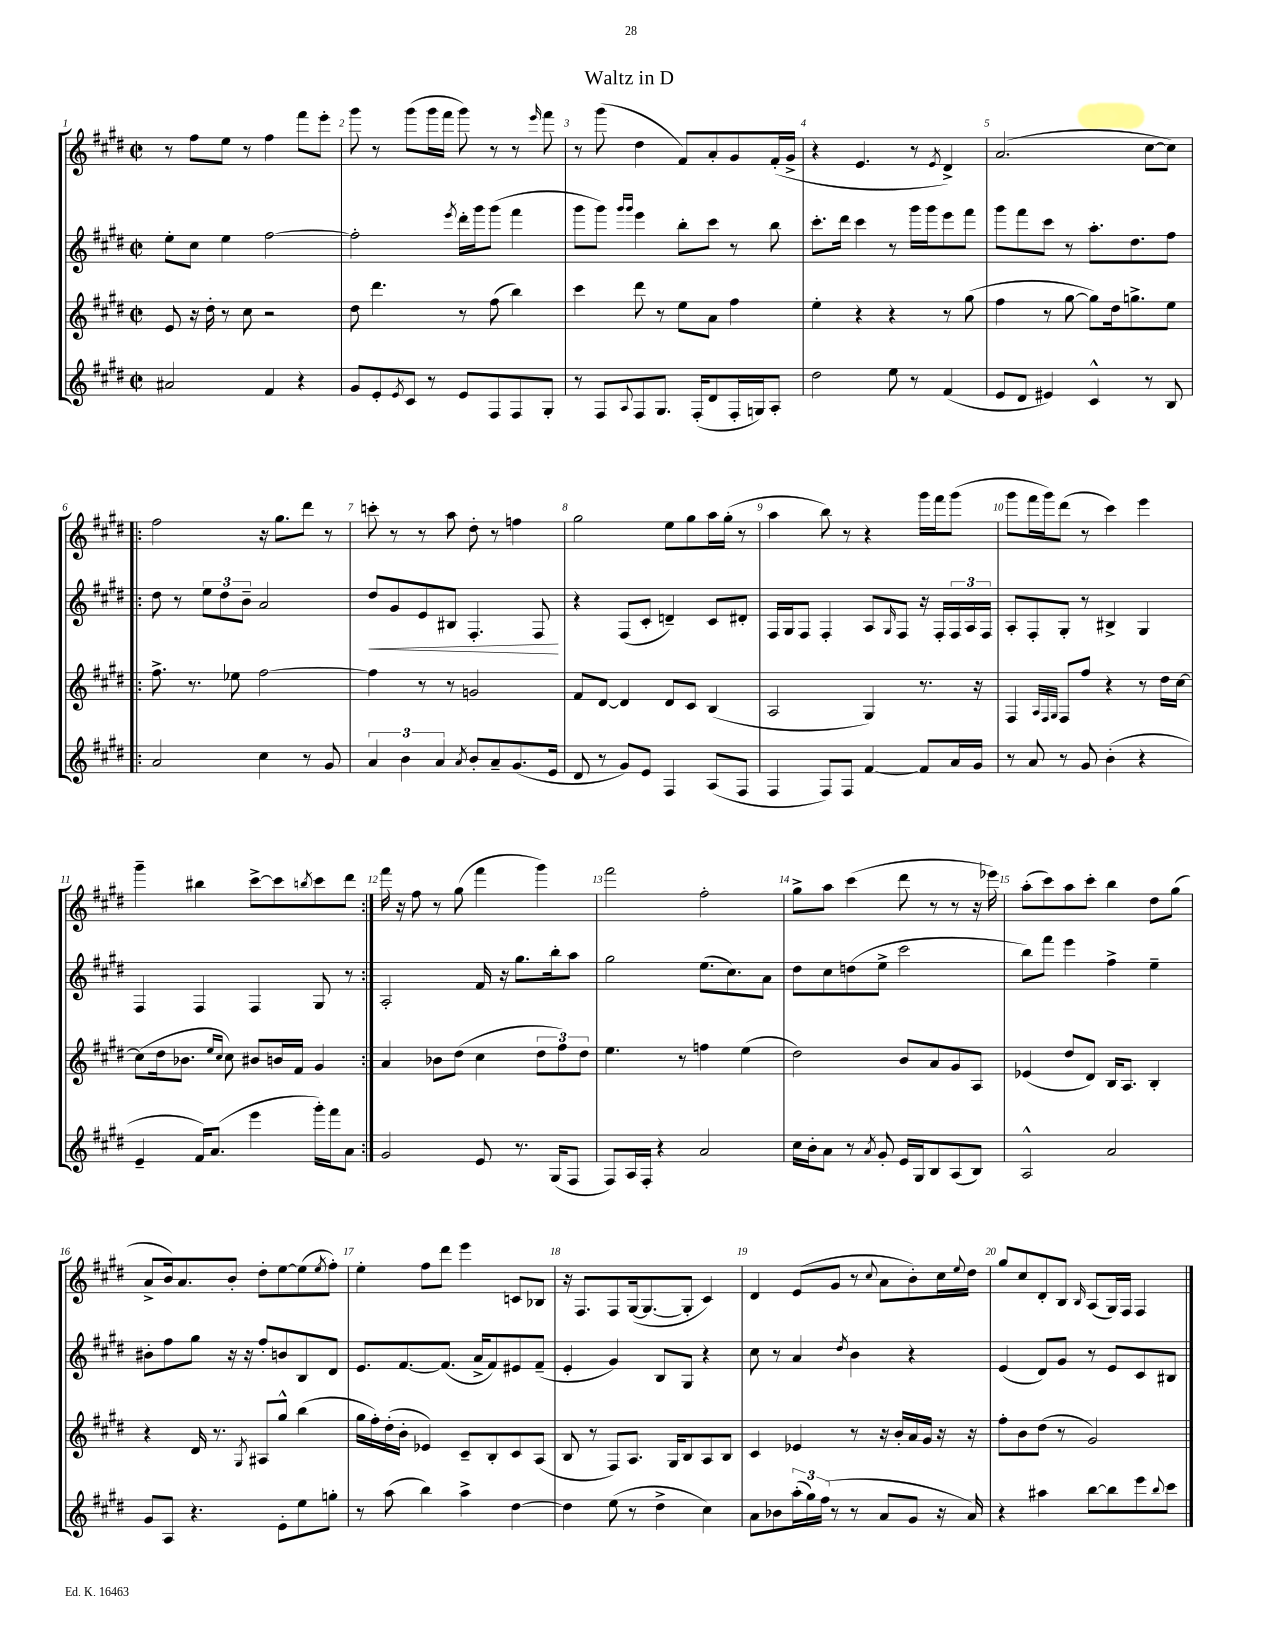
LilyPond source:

\header { title = "Waltz in D" }
<<
\new StaffGroup <<
\new Staff = "s0" {
    \clef treble \key e \major \defaultTimeSignature \time 2/2
    r8 fis''8 e''8 r8 fis''4 fis'''8 e'''8-. |
    gis'''8 r8 gis'''8( gis'''16 fis'''16 gis'''8) r8 r8 \grace { e'''16 } fis'''8 |
    r8 gis'''8( dis''4 fis'8) a'8-. gis'8 fis'16-.( gis'16-> |
    r4 e'4. r8 \acciaccatura { e'8 } dis'4->) |
    a'2.( cis''8~ cis''8) |
    \repeat volta 2 { fis''2 r16 gis''8. dis'''8 r8 |
    c'''8-. r8 r8 a''8 dis''8-. r8 f''4 |
    gis''2 e''8 gis''8 a''16 gis''16-.( r8 |
    a''4 b''8) r8 r4 gis'''16 fis'''16 gis'''8( |
    gis'''8 fis'''16 gis'''16) dis'''8( r8 cis'''4) e'''4 |
    gis'''4-- bis''4 cis'''8~-> cis'''8 \acciaccatura { b''8 } cis'''8 dis'''8 | }
    fis'''16 r16 fis''8 r8 gis''8( fis'''4 gis'''4) |
    fis'''2 fis''2-. |
    gis''8-> a''8 cis'''4( dis'''8 r8 r8 r16 ees'''16) |
    a''8-.( cis'''8) a''8 cis'''8-. b''4 dis''8 gis''8( |
    a'8-> b'16) a'8. b'8-. dis''8-. e''8~ e''8( \acciaccatura { e''8 } fis''8-.) |
    e''4-. fis''8 dis'''8 e'''4 c'8 bes8 |
    r16 fis8. fis8 gis16~( gis8.~ gis8-. cis'4) |
    dis'4 e'8( gis'8 r8 \appoggiatura { cis''8 } a'8 b'8-.) cis''16 \appoggiatura { e''8 } dis''16 |
    gis''8 cis''8 dis'8-. b8 \grace { b16 } a8( gis16) fis16 fis4 \bar "|." |
}
\new Staff = "s1" {
    \clef treble \key e \major \defaultTimeSignature \time 2/2
    e''8-. cis''8 e''4 fis''2~ |
    fis''2-. \acciaccatura { e'''8 } dis'''16-. gis'''16 gis'''8( fis'''4 |
    gis'''8 gis'''8) \grace { gis'''16 gis'''16 } e'''4 b''8-. cis'''8 r8 b''8 |
    cis'''8.-. dis'''16 cis'''4 r8 gis'''16 gis'''16 e'''8 fis'''8 |
    gis'''8 fis'''8 cis'''8 r8 a''8.-. dis''8. fis''8 |
    \repeat volta 2 { dis''8 r8 \tuplet 3/2 { e''8 dis''8 b'8-- } a'2 |
    dis''8\< gis'8 e'8 bis8 fis4.-. fis8\! |
    r4 fis8( cis'8-. d'4--) cis'8 dis'8-. |
    fis16 gis16 fis8 fis4-. a8 \grace { gis16 } fis8 r16 fis16-. \tuplet 3/2 { fis16 a16 fis16 } |
    a8-. fis8-. gis8-. r8 bis4-> gis4 |
    fis4 fis4 fis4 gis8 r8 | }
    a2-. fis'16 r16 gis''8. b''16-. a''8 |
    gis''2 e''8.( cis''8.) a'8 |
    dis''8 cis''8 d''8( e''8-> cis'''2 |
    b''8) fis'''8 e'''4 fis''4-> e''4-- |
    bis'8-. fis''8 gis''8 r16 r16 fis''8-. b'8 b8 dis'8 |
    e'8. fis'8.~ fis'8.( a'16-> fis'8) eis'8 fis'8--( |
    e'4-. gis'4) b8 gis8 r4 |
    cis''8 r8 a'4 \acciaccatura { dis''8 } b'4 r4 |
    e'4( dis'8) gis'8 r8 e'8 cis'8 bis8 \bar "|." |
}
\new Staff = "s2" {
    \clef treble \key e \major \defaultTimeSignature \time 2/2
    e'8 r16 dis''16-. r8 cis''8 r2 |
    dis''8 dis'''4. r8 fis''8( b''4) |
    cis'''4 dis'''8 r8 e''8 a'8 fis''4 |
    e''4-. r4 r4 r8 gis''8( |
    fis''4 r8 gis''8~ gis''8) dis''16 g''8.-> e''8 |
    \repeat volta 2 { fis''8.-> r8. ees''8 fis''2~ |
    fis''4 r8 r8 g'2 |
    fis'8 dis'8~ dis'4 dis'8 cis'8 b4( |
    a2 gis4) r8. r16 |
    fis4 \grace { a32 fis32 gis32 } fis8 fis''8 r4 r8 dis''16 cis''16~ |
    cis''8( dis''16 bes'8. \grace { e''16 cis''16 } cis''8) bis'8 b'16 fis'16 gis'4 | }
    a'4 bes'8 dis''8( cis''4 \tuplet 3/2 { dis''8 fis''8) dis''8 } |
    e''4. r8 f''4 e''4( |
    dis''2) b'8 a'8 gis'8 a8 |
    ees'4( dis''8 dis'8) b16 a8. b4-. |
    r4 dis'16 r8. \acciaccatura { gis8 } ais8 gis''8-^ b''4( |
    gis''16 fis''16-.) dis''16-.( b'16-. ees'4) cis'8-- b8-. cis'8 a8( |
    b8 r8 fis8) a8. gis16 b8 a8 b8 |
    cis'4 ees'4 r8 r16 b'16-. a'16 gis'16 r16 r16 |
    fis''8-. b'8 dis''8( r8 gis'2) \bar "|." |
}
\new Staff = "s3" {
    \clef treble \key e \major \defaultTimeSignature \time 2/2
    ais'2 fis'4 r4 |
    gis'8 e'8-. \acciaccatura { e'8 } cis'8 r8 e'8 fis8 fis8 gis8-. |
    r8 fis8 \appoggiatura { a8 } fis8 gis8. fis16-.( dis'8 fis16-. g16) a8-. |
    dis''2 e''8 r8 fis'4( |
    e'8 dis'8 eis'4) cis'4-^ r8 b8 |
    \repeat volta 2 { a'2 cis''4 r8 gis'8 |
    \tuplet 3/2 { a'4 b'4 a'4 } \acciaccatura { a'8 } b'8-. a'8-- gis'8.( e'16 |
    dis'8 r8 gis'8) e'8 fis4 a8( fis8 |
    fis4 fis8) fis8 fis'4~ fis'8 a'16 gis'16 |
    r8 a'8 r8 gis'8 b'4-.( r4 |
    e'4-- fis'16) a'8.( e'''4 gis'''16-.) fis'''16 a'8 | }
    gis'2 e'8 r8. gis16( fis8 |
    fis8) a16 fis16-. r4 a'2 |
    cis''16 b'16-. a'8 r8 \acciaccatura { a'8 } gis'8-. e'16 gis16 b8 a8( b8) |
    a2-^ a'2 |
    gis'8 a8 r4. e'8-. e''8 g''8-. |
    r8 a''8( b''4) a''4-> dis''4~ |
    dis''4 e''8( r8 dis''4-> cis''4) |
    a'8 bes'8 \tuplet 3/2 { a''16-.( gis''16) fis''16( } r8 r8 a'8 gis'8 r16 a'16) |
    r4 ais''4 b''8~ b''8 e'''8 \appoggiatura { b''8 } cis'''8 \bar "|." |
}
>>
>>
\layout { \context { \Score \override BarNumber.break-visibility = ##(#f #t #t) barNumberVisibility = #all-bar-numbers-visible } }
